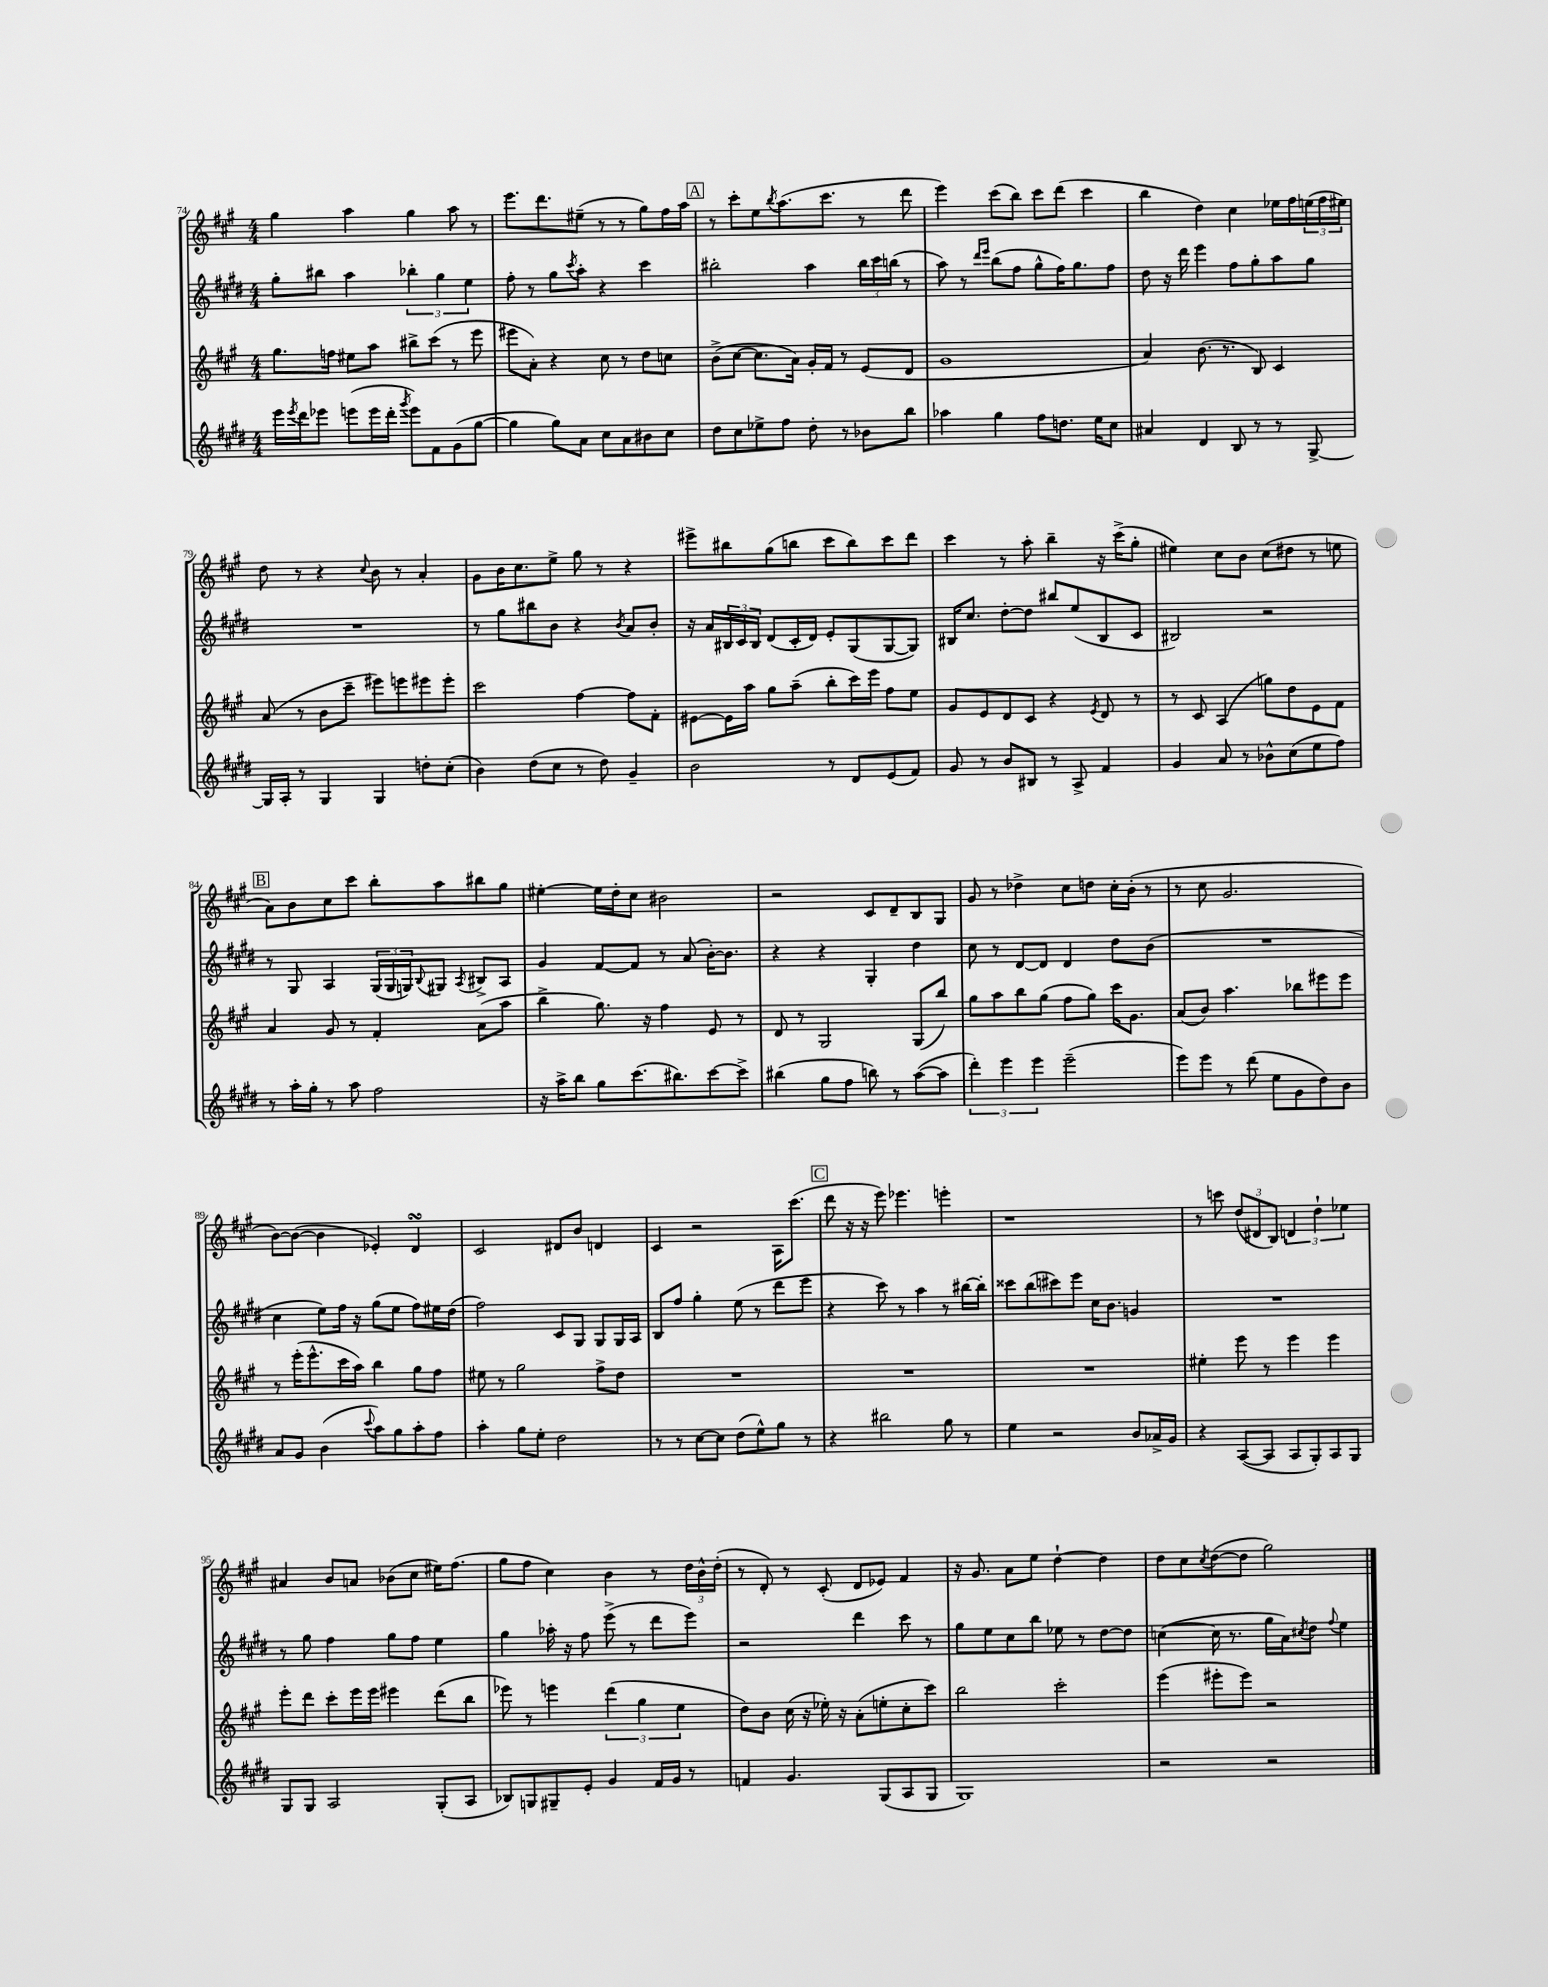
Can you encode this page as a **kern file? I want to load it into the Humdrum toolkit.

**kern	**kern	**kern	**kern
*staff4	*staff3	*staff2	*staff1
*clefG2	*clefG2	*clefG2	*clefG2
*k[f#c#g#d#]	*k[f#c#g#]	*k[f#c#g#d#]	*k[f#c#g#]
*M4/4	*M4/4	*M4/4	*M4/4
16eee\LL	8.gg#\L	8gg#'\L	4gg#\
8qeee/	.	.	.
16ddd#\J	.	.	.
8eee-\J	.	8bb#\J	.
.	16ff\Jk	.	.
(8eee\L	8ee#\L	4aa\	4aa\
16eee\L	8aa\J	.	.
16ddd#'\JJ	.	.	.
8qggg#/	.	.	.
8eee\L)	8bb#^\L	6bb-'\	4gg#\
8f#\	(8ccc#\J	.	.
.	.	6gg#\	.
(8g#\	8r	.	8aa\
.	.	6ee\	.
[8gg#\J	8eee\	.	8r
=	=	=	=
4gg#\]	8eee#\L	8ff#'\	8.eee\L
.	8a'\J)	8r	.
.	.	.	8.ddd\
8gg#\L)	4r	8gg#\L	.
.	.	8qccc#/	.
8a\J	.	8aa'\J	(8ee#~\J
8cc#\L	8cc#\	4r	8r
8a\	8r	.	8r
8b#\	8dd\L	4ccc#\	8gg#\L)
8cc#\J	8cc\J	.	16ff#\L
.	.	.	16aa\JJ
=	=	=	=
8dd#\L	(8b^\L	2bb#'\	8r
8cc#\	[8cc#\J	.	8ccc#'\L
8ee-^\	8.cc#\]L	.	8ee\
.	.	.	8qbb/
8ff#\J	.	.	(8.aa\
.	16a\Jk)	.	.
8dd#'\	16g#'/LL	4aa\	.
.	16f#/JJ	.	8.ccc#\J
8r	8r	.	.
8b-\L	(8e/L	24bb#\LL	8r
.	.	24ccc#\	.
.	.	(24bb\JJ	.
8bb\J	8d/J	8r	8ddd\
=	=	=	=
4aa-\	1g#	8aa\)	4eee\)
.	.	8r	.
.	.	16qqddd#/LL	.
.	.	16qqeee/JJ	.
4gg#\	.	(8bb\L	(8ccc#\L
.	.	8ff#\J	8bb\J)
8ff#\L	.	8gg#^^\L	8ccc#\L
8.dd\J	.	16ff#\K)	(8ddd\J
.	.	8.gg#\	.
.	.	.	4ccc#\
16ee\LK	.	.	.
8cc#\J	.	8ff#\J	.
=	=	=	=
4a#/	4a/)	8dd#\	4bb\
.	.	16r	.
.	.	16ddd#\	.
4d#/	(8.b\	4eee\	4dd\)
.	8.r	.	.
8B/	.	8ff#\L	4cc#\
8r	8B/)	8gg#'\	.
8r	4c#/	8aa\	16ee-\LL
.	.	.	16ff#\
[8G#^/	.	8gg#\J	(24ee\
.	.	.	24ff#\
.	.	.	24ee#\JJ)
=	=	=	=
16G#/]LL	(8a/	1r	8dd\
16A'/JJ	.	.	.
8r	8r	.	8r
4G#/	8b\L	.	4r
.	8ccc#~\J	.	.
.	.	.	8qqcc#/
4G#/	8eee#\L)	.	8b\
.	8eee\	.	8r
8dd'\L	8eee#\	.	4a'/
(8cc#'\J	8eee#'\J	.	.
=	=	=	=
4b\)	2ccc#\	8r	8g#\L
.	.	8gg#\L	16b\K
.	.	.	8.cc#\
(8dd#\L	.	8bb#\	.
8cc#\J	.	8b\J	8ee^\J
8r	[4ff#\	4r	8gg#\
8dd#\)	.	.	8r
.	.	8qb/	.
4g#~/	8ff#\]L	8a/L	4r
.	8f#'\J	8b'/J	.
=	=	=	=
2b\	[8e#\L	16r	8eee#^\L
.	.	16a/LL	.
.	16e#\]L	24B#/	8bb#\
.	.	24c#/	.
.	16aa\JJ	.	.
.	.	24B#/JJ	.
.	8gg#\L	(8d#/L	(8gg#\
.	(8aa~\J	16c#'/L	8bb\J
.	.	16d#/JJ)	.
8r	8bb'\L	8e'/L	8ccc#\L
8d#/L	16ccc#\L)	(8G#/	8bb\)
.	16eee\JJ	.	.
(8e/	8ff#\L	[8G#/	8ccc#\
8f#/J)	8ee\J	8G#/]J)	8ddd\J
=	=	=	=
8g#/	8g#/L	16B#/LK	4ccc#\
.	.	8.cc#/J	.
8r	8e/	.	.
8b/L	8d/	[8dd#'\L	8r
8B#/J	8c#/J	8dd#\]J	8aa'\
8r	4r	8bb#/L	4bb~\
8A^/	.	(8ee/	.
.	8qe/	.	.
4f#/	8d/	8B#/	16r
.	.	.	(16ccc#^\LK
.	8r	8c#/J	8gg#'\J
=	=	=	=
4g#/	8r	2B#/)	4ee#\)
.	8c#/	.	.
8a/	(4A/	.	8cc#\L
8r	.	.	8b\J
8b-^^\L	8gg\L)	2r	(8cc#\L
(8cc#\	8dd\	.	8dd#\J
8ee\	8e\	.	8r
8ff#\J)	8f#\J	.	8ee\
=	=	=	=
8r	4a/	8r	8a\L)
16aa'\LL	.	8G#/	8b\
16gg#'\JJ	.	.	.
8r	8g#/	4A/	8cc#\
8aa\	8r	.	8ccc#\J
2ff#\	4f#'/	(24G#/LL	8bb'\L
.	.	24G#/	.
.	.	24G/J)	.
.	.	8qqB/	.
.	.	8G#/J	8aa\
.	.	8qA/	.
.	(8a\L	8B#^/L	8bb#\
.	8aa\J	8A/J	8gg#\J
=	=	=	=
16r	4bb^\	4g#/	[4ee#'\
16aa^\LK	.	.	.
8bb\J	.	.	.
8gg#\L	8.gg#\)	[8f#/L	16ee#\]LL
.	.	.	16dd'\J
(8.ccc#\	.	8f#/]J	8cc#\J
.	16r	.	.
.	4ff#\	8r	2b#\
8.bb#\)	.	.	.
.	.	(8a/	.
[8ccc#\	8e/	[16b'\LK)	.
.	.	8.b\]J	.
8ccc#^\]J	8r	.	.
=	=	=	=
(4bb#\	8d/	4r	2r
.	8r	.	.
8gg#\L	2G#/	4r	.
8ff#\J	.	.	.
8bb\)	.	4G#'/	8c#/L
8r	.	.	8d~/
([8aa\L	(8G#/L	4dd#\	8B/
8aa\]J	8bb/J)	.	8G#/J
=	=	=	=
6ddd#'\)	8gg#\L	8cc#\	8g#/
.	8aa\	8r	8r
6eee\	.	.	.
.	8bb\	[8d#/L	4dd-^\
6eee\	.	.	.
.	(8gg#\J	8d#/]J	.
(2eee~\	8ff#\L	4d#/	8cc#\L
.	8gg#\J)	.	8dd\J
.	16ccc#\LK	8dd#\L	16cc#'\LL
.	8.g#\J	.	(16b'\JJ
.	.	(8b\J	8r
=	=	=	=
8eee\L)	(8a/L	1r	8r
8eee\J	8b/J)	.	8cc#\
8r	4.aa\	.	2.g#/
(8ddd#\	.	.	.
8ee\L	.	.	.
8g#\	8bb-\L	.	.
8dd#\)	8eee#\	.	.
8b\J	8eee#\J	.	.
=	=	=	=
8a/L	8r	4cc#\	[8b\L)
8g#/J	(16eee'\LK	.	(8b\_J
.	8.eee^^\	.	.
(4b\	.	8ee\L)	4b\]
.	16ccc#\L	16ff#\Jk	.
.	16aa\JJ)	16r	.
8qqccc#/	.	.	.
8aa\L)	4bb\	(8gg#\L	4e-'/)
8gg#\	.	8ee\J	.
8aa'\	8gg#\L	8ff#\L)	4d/
8ff#\J	8ff#\J	16ee#\L	.
.	.	(16dd#\JJ	.
=	=	=	=
4aa'\	8ee#\	2ff#\)	2c#/
.	8r	.	.
8gg#\L	2gg#\	.	.
8ee'\J	.	.	.
2dd#\	.	8c#/L	8d#/L
.	.	8G#/J	8b/J
.	8ff#^\L	8G#/L	4d/
.	8dd\J	16G#/L	.
.	.	16A/JJ	.
=	=	=	=
8r	1r	8B/L	4c#/
8r	.	8ff#/J	.
[8cc#\L	.	4gg#'\	2r
8cc#\]J	.	.	.
(8dd#\L	.	(8ee\	.
8ee^^\)	.	8r	.
8gg#\J	.	8ddd#\L	16A\LK
.	.	.	(8.ccc#\J
8r	.	8eee\J	.
=	=	=	=
4r	1r	4r	8ddd\
.	.	.	16r
.	.	.	16r
2bb#\	.	8ccc#\)	8eee\)
.	.	8r	4.eee-\
.	.	4aa\	.
8gg#\	.	8r	4eee'\
8r	.	[16bb#\LL	.
.	.	16bb#'\]JJ	.
=	=	=	=
4ee\	1r	8ccc##\L	1r
.	.	(8bb\	.
2r	.	8ccc#\)	.
.	.	8eee\J	.
.	.	16cc#\LK	.
.	.	8.b\J	.
8b/L	.	4g/	.
16a-^/L	.	.	.
16g#/JJ	.	.	.
=	=	=	=
4r	4ee#'\	1r	8r
.	.	.	8ccc\
([8A/L	8eee\	.	(12dd/L
.	.	.	12d#/
8A/]J	8r	.	.
.	.	.	12B/J)
8A/L	4eee\	.	6d/
8G#'/)	.	.	.
.	.	.	6dd`\
8A/	4eee\	.	.
.	.	.	6ee-\
8G#/J	.	.	.
=	=	=	=
8G#/L	8eee'\L	8r	4a#/
8G#/J	8ddd\J	8gg#\	.
2A/	8ccc#'\L	4ff#\	8b/L
.	16eee\L	.	8a/J
.	16eee\JJ	.	.
.	4eee#\	8gg#\L	(8b-\L
.	.	8ff#\J	8cc#\J
(8G#'/L	(8ddd\L	4ee\	16ee#\LK)
.	.	.	(8.ff#\J
8A/J	8bb\J	.	.
=	=	=	=
8B-/L)	8eee-\)	4gg#\	8gg#\L
8G/	8r	.	8ff#\J
8G#~/	4eee\	16aa-'\	4cc#\)
.	.	16r	.
8e'/J	.	8ff#\	.
4g#/	(6ddd\	(8eee^\	4b\
.	.	8r	.
.	6gg#\	.	.
16f#/LL	.	8ddd#\L	8r
16g#/JJ	.	.	.
.	6ee\	.	.
8r	.	8eee\J)	24dd\LL
.	.	.	24b^^\
.	.	.	(24dd'\JJ
=	=	=	=
4f/	8dd\L)	2r	8r
.	8b\J	.	8d'/)
4.g#/	(16cc#\	.	8r
.	16r	.	.
.	16ee-'\)	.	(8c#'/
.	16r	.	.
.	(8a'\L	4ddd#\	8d/L
(8G#/L	8ee'\	.	8e-/J)
8A/	8cc#'\	8ccc#\	4f#/
8G#/J	8ccc#\J)	8r	.
=	=	=	=
1G#)	2bb\	8gg#\L	16r
.	.	.	8.g#/
.	.	8ee\	.
.	.	8cc#\	8a\L
.	.	8bb\J	8ee\J
.	2ccc#'\	8ee-\	[4dd`\
.	.	8r	.
.	.	[8dd#\L	4dd\]
.	.	8dd#\]J	.
=	=	=	=
2r	(4eee\	([4cc\	8dd\L
.	.	.	8cc#\
.	.	.	8qcc#/
.	8eee#'\L	16cc\]	([8dd\
.	.	8.r	.
.	8eee#\J)	.	8dd\]J
2r	2r	16gg#\LL	2gg#\)
.	.	16a\J)	.
.	.	8qcc#/	.
.	.	8dd#\J	.
.	.	8qqff#/	.
.	.	4ee\	.
==	==	==	==
*-	*-	*-	*-
